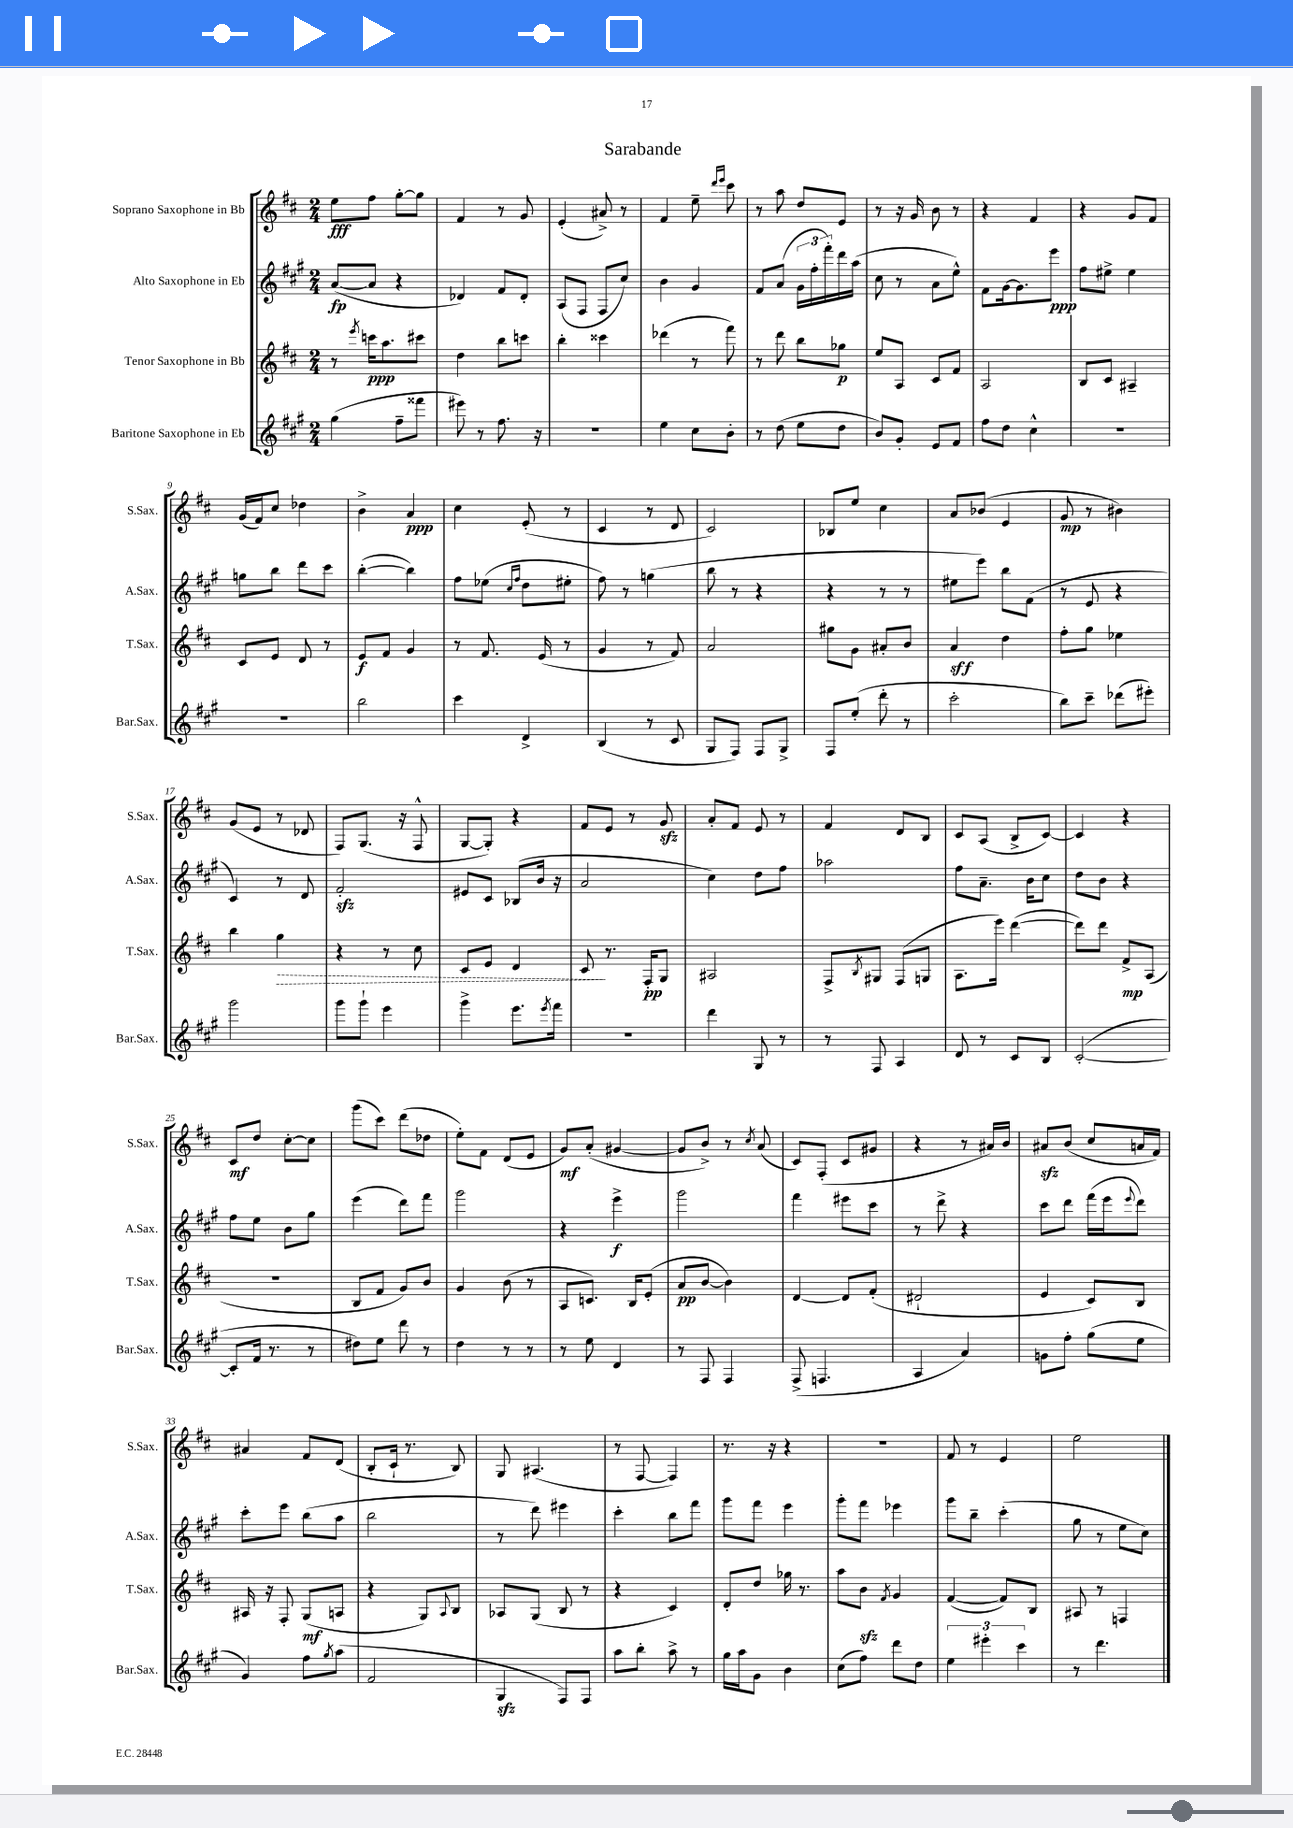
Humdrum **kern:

**kern	**kern	**kern	**kern
*staff4	*staff3	*staff2	*staff1
*clefG2	*clefG2	*clefG2	*clefG2
*k[f#c#g#]	*k[f#c#]	*k[f#c#g#]	*k[f#c#]
*M2/4	*M2/4	*M2/4	*M2/4
(4gg#	8r	([8a	8ee
.	8qeee	.	.
.	16ccc	8a]	8ff#
.	8.aa	.	.
8ff#~	.	4r	[8gg'
8fff##	8ccc#	.	8gg]
=	=	=	=
8eee#)	4dd	4d-)	4f#
8r	.	.	.
8.ff#	8bb	8f#	8r
.	8ccc	8d-'	8g
16r	.	.	.
=	=	=	=
2r	4bb'	(8A	(4e'
.	.	8F#	.
.	4ccc##	8F#	8a#^)
.	.	8cc#)	8r
=	=	=	=
4ee	(4ddd-	4b	4f#
8cc#	8r	4g#	8ee~
.	.	.	16qqddd
.	.	.	16qqeee
8b'	8fff#)	.	8ccc#
=	=	=	=
8r	8r	8f#	8r
(8dd	8ddd	(8a	8aa
8ee	8bb	24g#	8dd
.	.	24ff#'	.
.	.	24fff#')	.
8dd	8gg-	16ddd	8e
.	.	(16aa	.
=	=	=	=
8b)	8ee	8cc#	8r
8g#'	8A	8r	16r
.	.	.	16g
8e	8c#	8a	8b
8f#	8f#	8ee^^)	8r
=	=	=	=
8ff#	2A	8f#	4r
8dd	.	[16g#	.
.	.	8.g#]	.
4cc#^^	.	.	4f#
.	.	8eee	.
=	=	=	=
2r	8B	8ff#	4r
.	8c#	8ee#^	.
.	4A#~	4ee#	8g
.	.	.	8f#
=	=	=	=
2r	8c#	8gg	(16g
.	.	.	16f#)
.	8e	8bb	8cc#
.	8d	8ddd	4dd-
.	8r	8ccc#	.
=	=	=	=
2bb	8e	([4bb'	4b^
.	8f#	.	.
.	4g	4bb])	4a
=	=	=	=
4ccc#	8r	8ff#	4cc#
.	8.f#	(8ee-	.
.	.	16qqcc#	.
.	.	16qqff#	.
4d^	.	8dd	(8e'
.	(16e	.	.
.	8r	8ee#'	8r
=	=	=	=
(4B	4g	8ff#)	4c#
.	.	8r	.
8r	8r	(4gg	8r
8c#	8f#)	.	8d
=	=	=	=
8G#	2a	8bb	2c#)
8F#)	.	8r	.
8F#	.	4r	.
8G#^	.	.	.
=	=	=	=
8F#	8gg#	4r	8B-
(8ee'	8g	.	8ee
8ddd'	8a#'	8r	4cc#
8r	8b	8r	.
=	=	=	=
2ccc#'	4a	8ee#	8a
.	.	8eee)	(8b-
.	4dd	8bb	4e
.	.	(8f#	.
=	=	=	=
8bb)	8ff#'	8r	8g
8ccc#~	8gg	8e	8r
(8ddd-	4ee-	4r	4b#)
8eee#')	.	.	.
=	=	=	=
2ggg#	4bb	4c#)	(8g
.	.	.	8e
.	4gg	8r	8r
.	.	8d	8d-
=	=	=	=
8ggg#	4r	2f#'	8F#)
8ggg#`	.	.	(8.G
4eee	8r	.	.
.	.	.	16r
.	8cc#	.	8F#^^
=	=	=	=
4ggg#^	8c#	8e#	[8G
.	8e	8c#	8G'])
8.eee	4d	(8B-	4r
.	.	16b	.
8qeee	.	.	.
16fff#	.	16r	.
=	=	=	=
2r	8c#	2a	8f#
.	8.r	.	8e
.	.	.	8r
.	16F#'	.	.
.	8G	.	8g
=	=	=	=
4ddd	2A#	4cc#)	8a'
.	.	.	8f#
8G#	.	8dd	8e
8r	.	8ff#	8r
=	=	=	=
8r	8F#^	2aa-	4f#
.	8qB	.	.
8F#	8G#	.	.
4A	(8F#	.	8d
.	8G	.	8B
=	=	=	=
8d	8.A	8ff#	8c#
8r	.	8.a~	(8A
.	16eee)	.	.
8c#	([4ddd	.	8B^
.	.	16b	.
8B	.	8cc#	[8c#)
=	=	=	=
([2c#'	8ddd])	8dd	4c#]
.	8ddd	8b	.
.	8f#^	4r	4r
.	(8A	.	.
=	=	=	=
8c#']	2r	8ff#	8c#
16f#	.	8ee	8dd
8.r	.	.	.
.	.	8b	[8cc#'
8r	.	8gg#	8cc#]
=	=	=	=
8dd#)	8B	(4eee	(8ggg
8ee	8f#	.	8ccc#)
8ddd	8g)	8ddd)	(8ddd
8r	8b	8fff#	8dd-
=	=	=	=
4dd	4g	2ggg#	8ee')
.	.	.	8f#
8r	(8b	.	(8d
8r	8r	.	8e
=	=	=	=
8r	8A	4r	8g)
8ee	8.c)	.	(8a'
4d	.	4eee^	[4g#
.	16B	.	.
.	(8e'	.	.
=	=	=	=
8r	8a	2ggg#	8g#]
8F#	[8b	.	8b^)
4F#	4b])	.	8r
.	.	.	8qcc#
.	.	.	(8a
=	=	=	=
(8F#^	[4d	4fff#	8c#)
4.F	.	.	(8F#'
.	8d]	8eee#	8c#
.	(8f#'	8ccc#	8g#
=	=	=	=
4A	2d#`	8r	4r
.	.	8ddd^	.
4a)	.	4r	8r
.	.	.	16a#)
.	.	.	16b
=	=	=	=
8g	4e	8ccc#	8a#
8ff#'	.	8ddd	(8b
(8gg#	8c#)	(16fff#	8cc#
.	.	16eee	.
.	.	8qqeee	.
8ee	8B	8ddd)	16a
.	.	.	16f#)
=	=	=	=
4g#)	16A#	8ccc#'	4a#
.	16r	.	.
.	8F#'	8eee	.
8ff#	(8G	(8bb	8f#
8qgg#	.	.	.
(8aa	8A	8aa	(8d
=	=	=	=
2f#	4r	2bb	8B'
.	.	.	16c#`
.	.	.	8.r
.	8G)	.	.
.	8qqA	.	.
.	8B	.	8B)
=	=	=	=
4G#	8A-	8r	8G
.	(8G	8ddd)	(4.A#
8F#)	8B	4eee#	.
8F#	8r	.	.
=	=	=	=
8aa	4r	4ccc#'	8r
8bb'	.	.	[8F#
8aa^	4c#)	8bb	4F#])
8r	.	8fff#	.
=	=	=	=
16gg#	8d'	8ggg#	8.r
16aa	.	.	.
8g#	8dd	8fff#	.
.	.	.	16r
4b	16gg-	4eee	4r
.	8.r	.	.
=	=	=	=
(8cc#	8aa	8ggg#'	2r
8ff#)	8b	8fff#	.
.	8qf#	.	.
8ddd	4g	4eee-	.
8dd	.	.	.
=	=	=	=
6ee	([4f#	8ggg#	8f#
.	.	8bb~	8r
6eee#'	.	.	.
.	8f#])	(4ccc#'	4e
6ccc#	.	.	.
.	8B	.	.
=	=	=	=
8r	8A#	8gg#	2ee
4.ddd	8r	8r	.
.	4F	8ee	.
.	.	8cc#)	.
==	==	==	==
*-	*-	*-	*-
